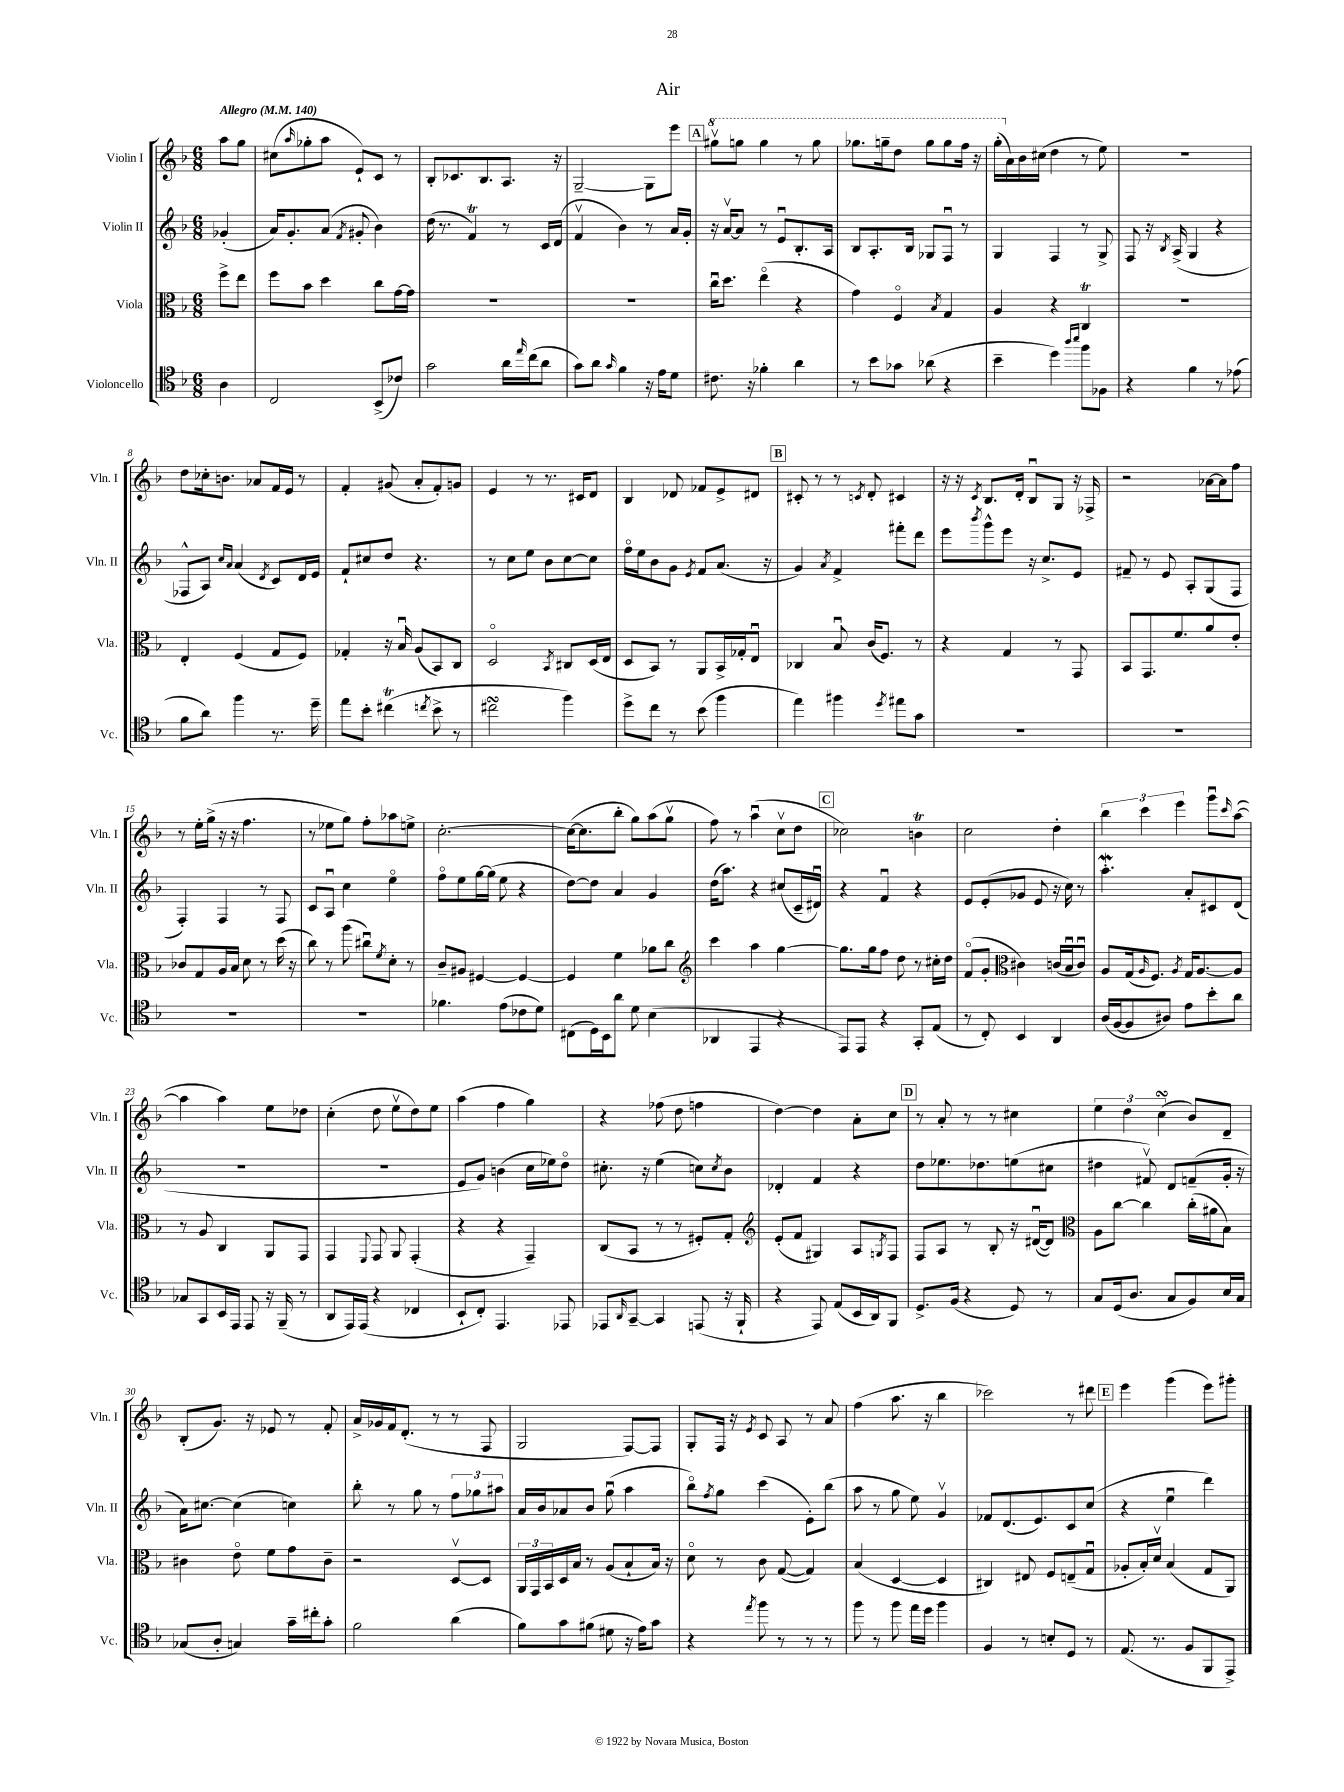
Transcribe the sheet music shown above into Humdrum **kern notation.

**kern	**kern	**kern	**kern
*staff4	*staff3	*staff2	*staff1
*clefC4	*clefC3	*clefG2	*clefG2
*k[b-]	*k[b-]	*k[b-]	*k[b-]
*M6/8	*M6/8	*M6/8	*M6/8
*MM140	*MM140	*MM140	*MM140
4A	8ff^	(4g-'	8aa
.	8ee	.	8gg
=	=	=	=
2C	8ff	16a)	(8cc#
.	.	8.g'	.
.	.	.	16qqaa
.	8b-	.	8gg-'
.	4dd	(8a	8aa
.	.	8qf	.
.	.	8g#'	8e`)
(8BB-^	8cc	4b-)	8c
8c-)	[16g	.	8r
.	16g]	.	.
=	=	=	=
2g	2.r	(16dd	8B-'
.	.	8.r	.
.	.	.	8.c-
.	.	4f)	.
.	.	.	8.B-
16a	.	8r	8.A
16qqee	.	.	.
(16cc	.	.	.
8a	.	16c	.
.	.	(16d	16r
=	=	=	=
8g)	2.r	4fv	[2G~
8a	.	.	.
16qqg	.	.	.
4f	.	4b-)	.
16r	.	8r	8G]
16e	.	.	.
8d	.	16a	8eee
.	.	16g'	.
=	=	=	=
8.c#	16ccu	16r	8ggg#v
.	8.dd	[16av	.
.	.	8a]	8ggg
16r	.	.	.
4f-'	(4eeo	8r	4ggg
.	.	8eu	.
4a	4r	8.B-'	8r
.	.	.	8ggg
.	.	16A	.
=	=	=	=
8r	4g)	8B-	8.ggg-
8b-	.	8.A'	.
.	.	.	16ggg~
8g-	4Fo	.	8ddd
.	.	16B-	.
(8a-	.	8G-	8ggg
.	8qB-	.	.
4r	4G	8Fu	8ggg
.	.	8r	16fff
.	.	.	16r
=	=	=	=
4b-~	4A	4G	(16ggg'
.	.	.	16a)
.	.	.	16b-
.	.	.	(16cc#
4dd)	4r	4F	4dd
16qqaa	.	.	.
16qqbb-	.	.	.
8ff	4C	8r	8r
8F-	.	8G^	8ee)
=	=	=	=
4r	2.r	8F	2.r
.	.	16r	.
.	.	8qB-	.
.	.	(16A^	.
4f	.	4G	.
8r	.	4r	.
(8e-	.	.	.
=	=	=	=
8f	4E'	8F-^^	8dd
8a)	.	8A)	16cc-'
.	.	.	8.b
.	.	16qqcc	.
.	.	16qqa	.
4ff	(4F	(4a	.
.	.	.	8a-
.	.	8qd	.
8.r	8G	8c)	16f
.	.	.	16e
.	8F)	16d	8r
16dd~	.	16e	.
=	=	=	=
8ee	4G-'	8f`	4f'
8b-'	.	8cc#	.
(4cc#	16r	8dd	(8g#
.	16B-u	.	.
.	(8A	4.r	8a'
8qcc	.	.	.
8b-^	8BB-)	.	8f')
8r	8C	.	8g
=	=	=	=
2cc#	2Do	8r	4e
.	.	8cc	.
.	.	8ee	8r
.	.	8b-	8.r
.	8qBB-	.	.
4ff)	8C#	[8cc	.
.	.	.	16c#
.	(16D	8cc]	8d
.	16E	.	.
=	=	=	=
8dd^	8D	16ffo	4B-
.	.	16ee	.
8cc	8BB-)	8b-	.
8r	8r	8g	8d-
.	.	8qe	.
(8b-	8AA	8f	8f-
4ff	16BB-^	(8.a	8e^
.	16G-'	.	.
.	8Eu	.	8d#
.	.	16r	.
=	=	=	=
4ee)	4C-	4g)	8c#'
.	.	.	8r
.	.	8qa	.
4ff#	8B-u	4f^	8r
.	.	.	8qc
.	(16c	.	8d'
.	8.F)	.	.
8qdd	.	.	.
8ee#	.	8fff#'	4c#
8g	8r	8ddd	.
=	=	=	=
2.r	4r	8eee	16r
.	.	.	16r
.	.	8qbbb-	8qc
.	.	8ggg^^	8.B-
.	4G	8eee	.
.	.	.	16d'
.	.	16r	8B-u
.	.	8.cc^	.
.	8r	.	8G
.	8GG	8e	16r
.	.	.	16F-^
=	=	=	=
2.r	8BB-	8f#~	2r
.	8.GG	8r	.
.	.	8e	.
.	8.f	.	.
.	.	8A'	.
.	8a	(8G	[16a-
.	.	.	16a-]
.	8e'	8F	8ff
=	=	=	=
2.r	8c-	4F')	8r
.	8G	.	16ee'
.	.	.	(16gg^
.	16A	4F	16r
.	16B-	.	16r
.	8d	.	4.ff
.	8r	8r	.
.	(16dd	8F	.
.	16r	.	.
=	=	=	=
2.r	8cc)	8c	8r
.	8r	8Au	8ee-
.	(8aa	4cc	8gg)
.	8cc#u)	.	8ff'
.	8qf	.	.
.	8d'	4eeo	8aa-
.	8r	.	8ee^
=	=	=	=
4.f-	8c~	8ffo	[2.cc'
.	8A#	8ee	.
.	[4F#	[16gg	.
.	.	(16gg]	.
(8e	.	8ee	.
8c-	4F#_	4r	.
8d)	.	.	.
=	=	=	=
(8C#	4F#]	[8dd)	(16cc_
.	.	.	8.cc]
16D)	.	8dd]	.
16BB-	.	.	.
8a	4f	4a	8bb-'
8d	.	.	8gg)
(4B-	8a-	4g	(8aa
.	8cc	.	8ggv
=	=	=	=
*	*clefG2	*	*
4AA-	4ccc	(16dd	8ff)
.	.	8.aa)	.
.	.	.	8r
4EE	4aa	4r	(4aau
4r	[4gg	(8cc#	8ccv
.	.	16c~	8dd
.	.	16d#u)	.
=	=	=	=
8EE)	8.gg]	4r	2cc-)
8EE	.	.	.
.	16gg	.	.
4r	8ff	4fu	.
.	8dd	.	.
8GG'	8r	4r	4b
(8E	16cc#'	.	.
.	16dd	.	.
=	=	=	=
8r	(8fo	8e	2cc
8C')	8g'	(8e'	.
*	*clefC3	*	*
4BB-	4c#)	8g-	.
.	.	8e	.
4AA	(16c	16r	4dd'
.	16B-u	16cc)	.
.	8cu)	8r	.
=	=	=	=
(16A	8A	4.aa'	6bb-
[16F	.	.	.
8F]	(16G	.	.
.	.	.	6ccc
.	16qqA	.	.
.	8.F)	.	.
8A#)	.	.	.
.	.	.	6eee
.	8qA	.	.
8e	16G	8a'	.
.	[8.A	.	.
8b-'	.	8c#	8gggu
.	.	.	16qqccc
8a	8A]	(8d	([8aa
=	=	=	=
8G-	8r	2.r	4aa]
8GG	8A	.	.
16BB-	4C	.	4aa)
16EE	.	.	.
8EE	.	.	.
16r	8AA	.	8ee
(16FF~	.	.	.
8r	8GG	.	8dd-
=	=	=	=
8AA	4GG	2.r	(4cc'
16EE)	.	.	.
(16EE	.	.	.
.	8qqFF	.	.
4r	8GG	.	8dd
.	8AA	.	8eev
4C-	(4GG'	.	8dd)
.	.	.	8ee
=	=	=	=
8BB-`	4r	8e	(4aa
8C')	.	8g)	.
4.EE	4r	(4b	4ff
.	4GG~)	16cc	4gg)
.	.	16ee-)	.
8EE-	.	8ddo	.
=	=	=	=
8EE-	(8C	8.cc#'	4r
16qqAA	.	.	.
[8GG~	8BB-	.	.
.	.	16r	.
4GG]	8r	(4ee	(8ff-
.	8r	.	8dd
(8EE	8F#')	8cc)	4ff
.	.	8qcc	.
16r	8G'	8b-	.
16FF`	.	.	.
=	=	=	=
*	*clefG2	*	*
4r	(8e'	4d-'	[4dd)
.	8f	.	.
8EE)	4G#)	4f	4dd]
(8E	.	.	.
16BB-	8A	4r	8a'
16AA)	.	.	.
.	8qG	.	.
8FF	8F	.	8cc
=	=	=	=
8.D^	8F	8dd	8r
.	8A	8.ee-	8a'
(16F	.	.	.
4r	8r	.	8r
.	.	8.dd-	.
.	8B-'	.	8r
8D)	16r	(8ee	4cc#
.	([16d#u	.	.
8r	8d#])	8cc#	.
=	=	=	=
*	*clefC3	*	*
8G	8A	4dd#	6ee
(16D	[8cc	.	.
.	.	.	6dd
8.A	.	.	.
.	4cc]	8f#v)	.
.	.	.	(6cc
8G	.	8d	.
8F)	(16cc'	(8f~	8b-)
.	16a#	.	.
16B-	8B-)	16g'	8d~
16G	.	16r	.
=	=	=	=
(8G-	4c#	16a)	(8B-'
.	.	[8.cc#	.
8A'	.	.	8.g)
4G)	8eo	(4cc#]	.
.	.	.	16r
.	8f	.	8e-
16g~	8g	4cc)	8r
16cc#'	.	.	.
8g'	8c#~	.	8f'
=	=	=	=
2f	2r	8bb-'	16a^
.	.	.	16g-
.	.	8r	16f
.	.	.	(8.d'
.	.	8gg	.
.	.	8r	8r
(4a	[8Dv	12ff	8r
.	.	12gg-	.
.	8D]	.	8F
.	.	12aa#	.
=	=	=	=
8f)	24AA	16a	2G
.	24GG	.	.
.	.	16b-	.
.	24BB-	.	.
8g	16D	8a-	.
.	16B-	.	.
(8f#	8r	8b-	.
8d#	(8A	(8ggu	.
16r	8B-`	4aa	[8F)
16e)	.	.	.
8g	16B-)	.	8F]
.	16r	.	.
=	=	=	=
4r	8do	8bb-o)	8G'
.	.	8qff	.
.	8r	8gg	16F
.	.	.	16r
8qee	.	.	8qe
8ff	8c	(4ccc	8c
8r	([8G	.	8A
8r	4G])	8e')	8r
8r	.	(8bb-	8a
=	=	=	=
8ff	(4B-	8aa	(4ff
8r	.	8r	.
8ff	[4D	8gg	8.aa
16ee	.	8ee)	.
16dd	.	.	16r
4ff	4D]	4gv	4bb-
=	=	=	=
4F	4C#)	8f-	2ccc-)
.	.	(8.d	.
8r	8E#	.	.
.	.	8.e)	.
8B'	8F	.	.
8D	(8E~	8c	8r
8r	8Gu	(8cc	8ddd#
=	=	=	=
(8.E	8A-'	4r	4eee
.	16B-')	.	.
8.r	16dv	.	.
.	(4B-	4eeu	(4ggg
8F	.	.	.
8FF	8G	4ddd)	8eee)
8EE^)	8AA)	.	8ggg#'
==	==	==	==
*-	*-	*-	*-
